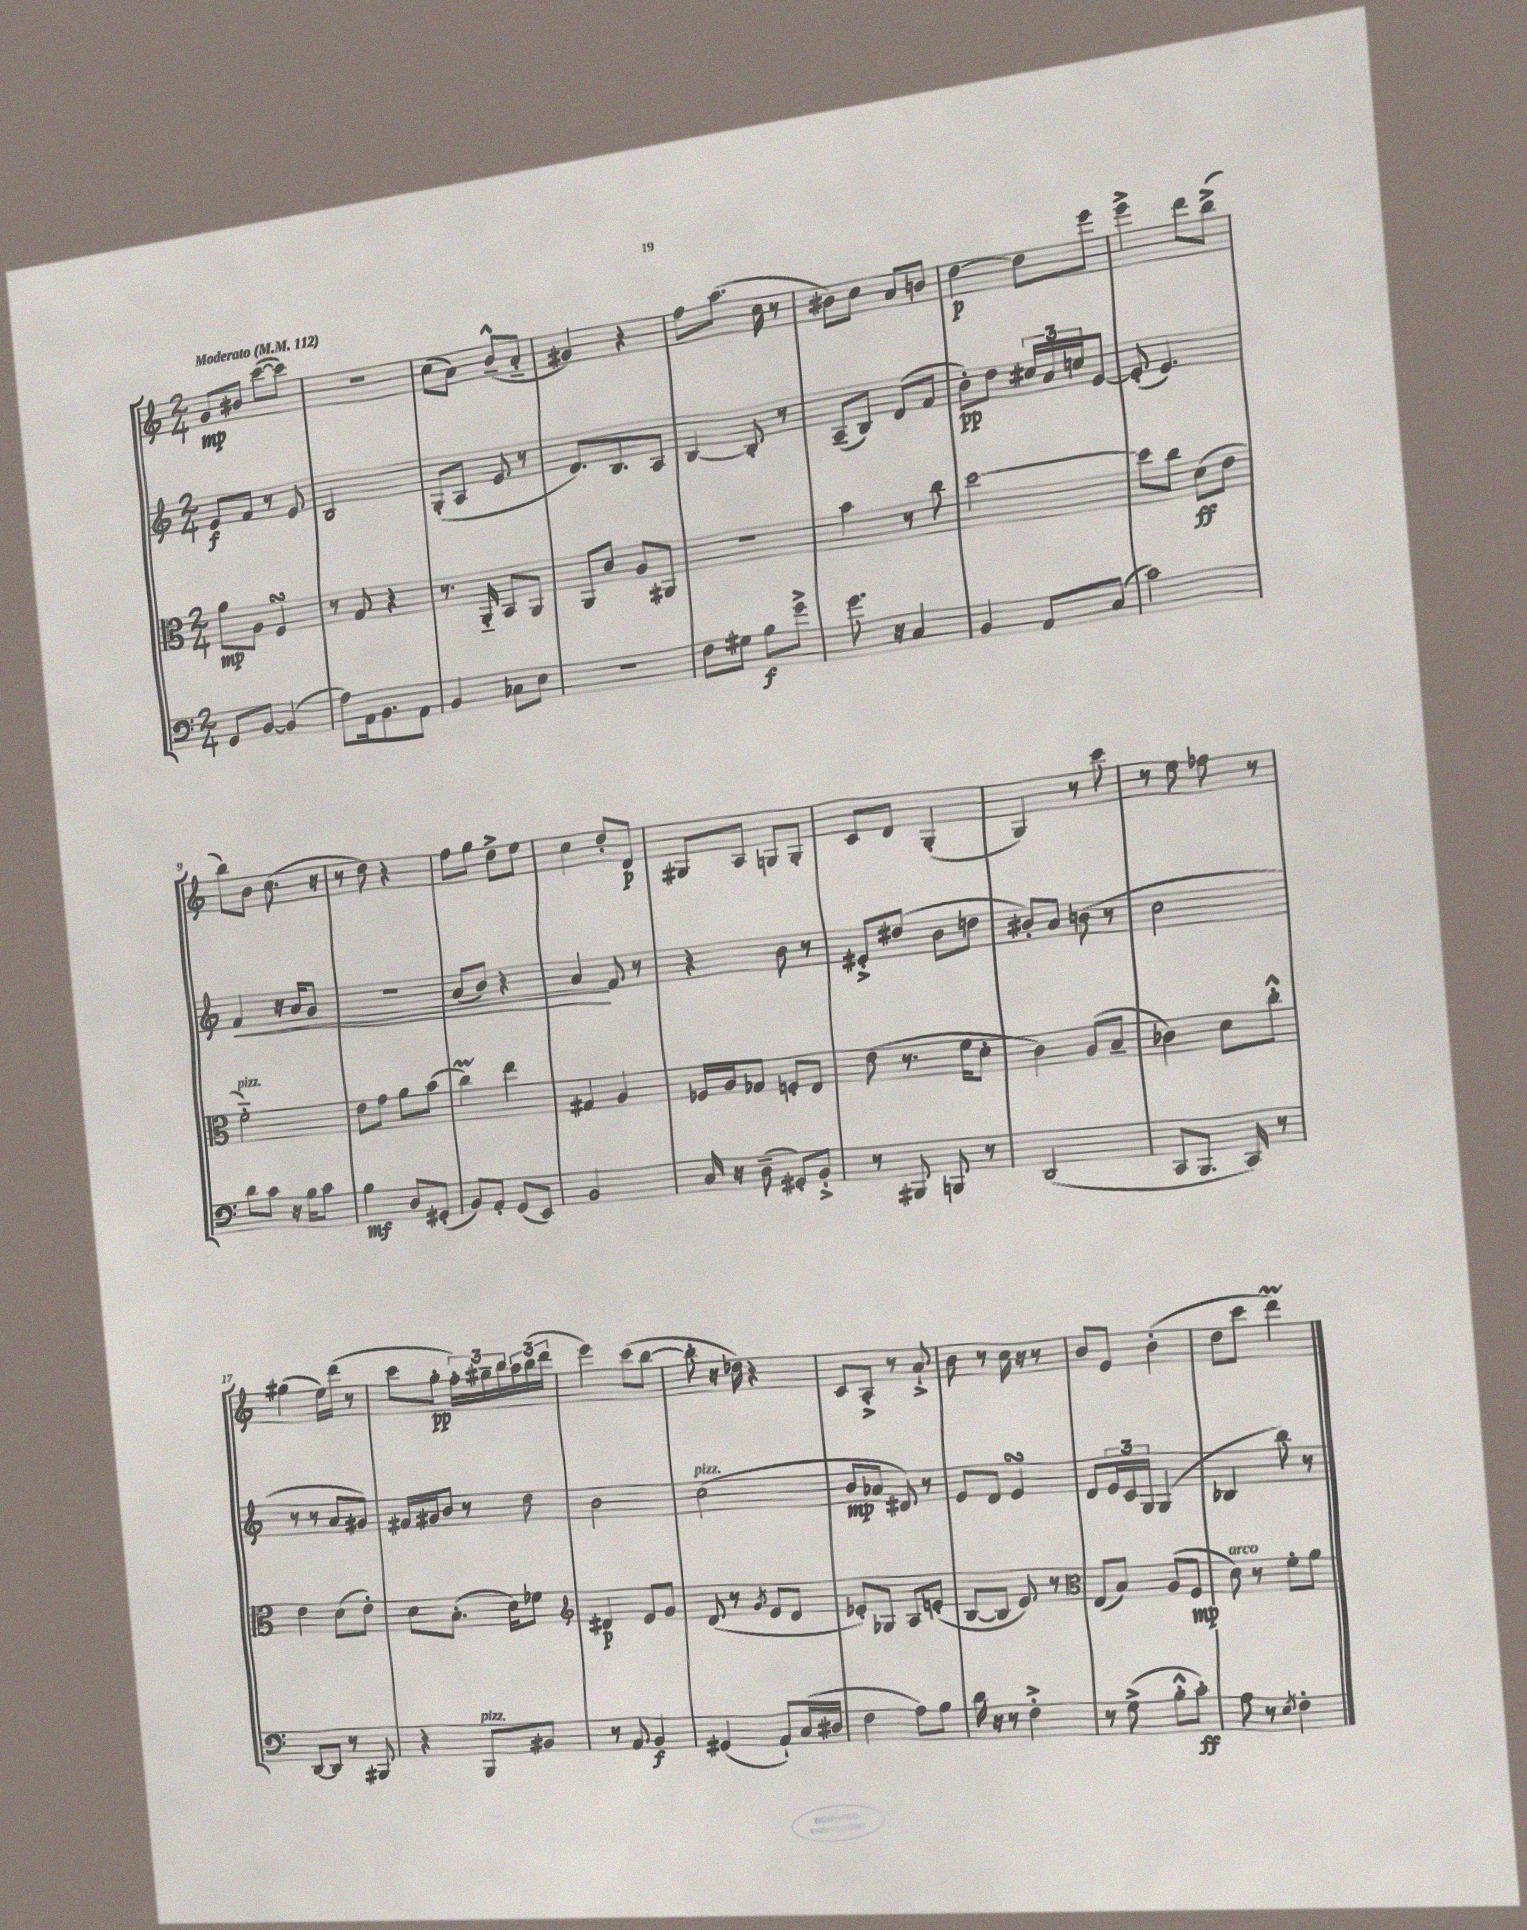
<<
\new StaffGroup <<
\new Staff = "s0" {
    \clef treble \key c \major \numericTimeSignature \time 2/4 \tempo "Moderato" 4 = 112
    g'8\mp bis'8 c'''8~( c'''8) |
    r2 |
    c''8( a'8) b'8---^( a'8-_ |
    gis'4) r4 |
    f''8 a''8.( c''16 r8 |
    bis'8) c''8 a'8 b'8 |
    d''4~\p d''8 e'''8 |
    e'''4-> d'''8 b''8->( |
    b''8) b'8 c''8.( r16 |
    r8 d''8) r4 |
    f''8 g''8 d''8-> e''8 |
    c''4 d''8-. d'8\p |
    gis8 a8 g8 g8-. |
    c'8 d'8 g4-.( |
    g4) r8 c'''8 |
    r8 e''8 fes''8 r8 |
    gis''4( e''16) d'''16( r8 |
    c'''8 g''8-.\pp \tuplet 3/2 { f''16-.) gis''16-- b''16 } \tuplet 3/2 { a''16 b''16( d'''16 } |
    e'''4) c'''8( b''8~ |
    b''8-. r16 des''16) r4 |
    c'8 a8-.-> r8 a'8-!-> |
    b'8 r8 c''16 r16 r8 |
    b'8 e'8 b'4-.( |
    d''8 c'''8 d'''4\prall) \bar "|." |
}
\new Staff = "s1" {
    \clef treble \key c \major \numericTimeSignature \time 2/4
    e'8\f f'8 r8 e'8 |
    b2 |
    g8-.( a8 e'8 r8 |
    d'8.) b8. a8 |
    b4~ b8-. r8 |
    a8--( b8) d'8( f'8 |
    b'8-.\pp) d''8 \tuplet 3/2 { cis''16 a'16 c''16 } e'8~ |
    e'8-.( e'4.) |
    f'4\< r16 a'16 g'8 |
    R2 |
    a'8( b'8) r4 |
    a'4\! f'8 r8 |
    r4 b'8 r8 |
    eis'8-.-> dis''8( b'8 d''8 |
    bis'8-.) a'8 b'8( r8 |
    c''2 |
    r8 r8 a'8 gis'8) |
    fis'16 gis'16 b'8 r8 d''8 |
    b'2 |
    c''2^\markup { \italic "pizz." }( |
    b'8\mp aes'8 dis'8) r8 |
    e'8 d'8 e'4\turn |
    d'8 \tuplet 3/2 { e'16 c'16 g16 } g4( |
    bes4 b''8) r8 \bar "|." |
}
\new Staff = "s2" {
    \clef alto \key c \major \numericTimeSignature \time 2/4
    a'8\mp a8 f4\turn |
    r8 g8 r4 |
    r8. a,16-_ b,8 a,8 |
    a,8 c'8 a8 ais,8 |
    r2 |
    b'4 r8 c''8 |
    d''2~ |
    d''8 c''8 d'8\ff( e'8 |
    f'2-_^\markup { \italic "pizz." }) |
    e'8 g'8 a'8 b'8( |
    c''4\prall) e''4 |
    gis4 a4 |
    fes16 a16 ges8 f8-. e8 |
    e'8( r8. f'16 d'8-. |
    c'4) a8( b8-- |
    ces'4) d'8 c''8-.-^ |
    e'4 d'8( e'8-.) |
    d'8 b8.-.( d'16) fes'8 |
    \clef treble dis'4\p e'8 g'8 |
    d'8( r8 \acciaccatura { g'8 } e'8 d'8 |
    ees'8-.) ges8 a8 e'8-.( |
    b8~ b8 e'8) r8 |
    \clef alto e8( b8) a8( f8\mp |
    d'8^\markup { \italic "arco" }) r8 f'8-. a'8 \bar "|." |
}
\new Staff = "s3" {
    \clef bass \key c \major \numericTimeSignature \time 2/4
    g,8 b,8~ b,4( |
    a8) a,16 b,8. a,8 |
    b,4 ces8 e8 |
    R2 |
    f8 gis8 b8\f g'8-> |
    g'8. r16 c4 |
    b,4 a,8 c8( |
    c'2) |
    d'8 c'8 r16 b16 c'8 |
    b4\mf d8 gis,8-.( |
    b,8) a,8-. g,8( e,8) |
    b,2 |
    c16 r16 d8--( gis,8-.) b,8-.-> |
    r8 bis,,8 b,,8 r8 |
    d,2( |
    c,8 b,,8. c,16) r8 |
    d,8~ d,8 r8 bis,,8 |
    r4 b,,8^\markup { \italic "pizz." } bis,8 |
    r8 a,8 b,4\f |
    gis,4( a,8-!) c16( dis16 |
    f4 a8) b8 |
    d'16 r16 r8 f4-.-> |
    r8 g8->( b8-.-^ c'8-.\ff) |
    a8 r8 \acciaccatura { e8 } f4-. \bar "|." |
}
>>
>>
